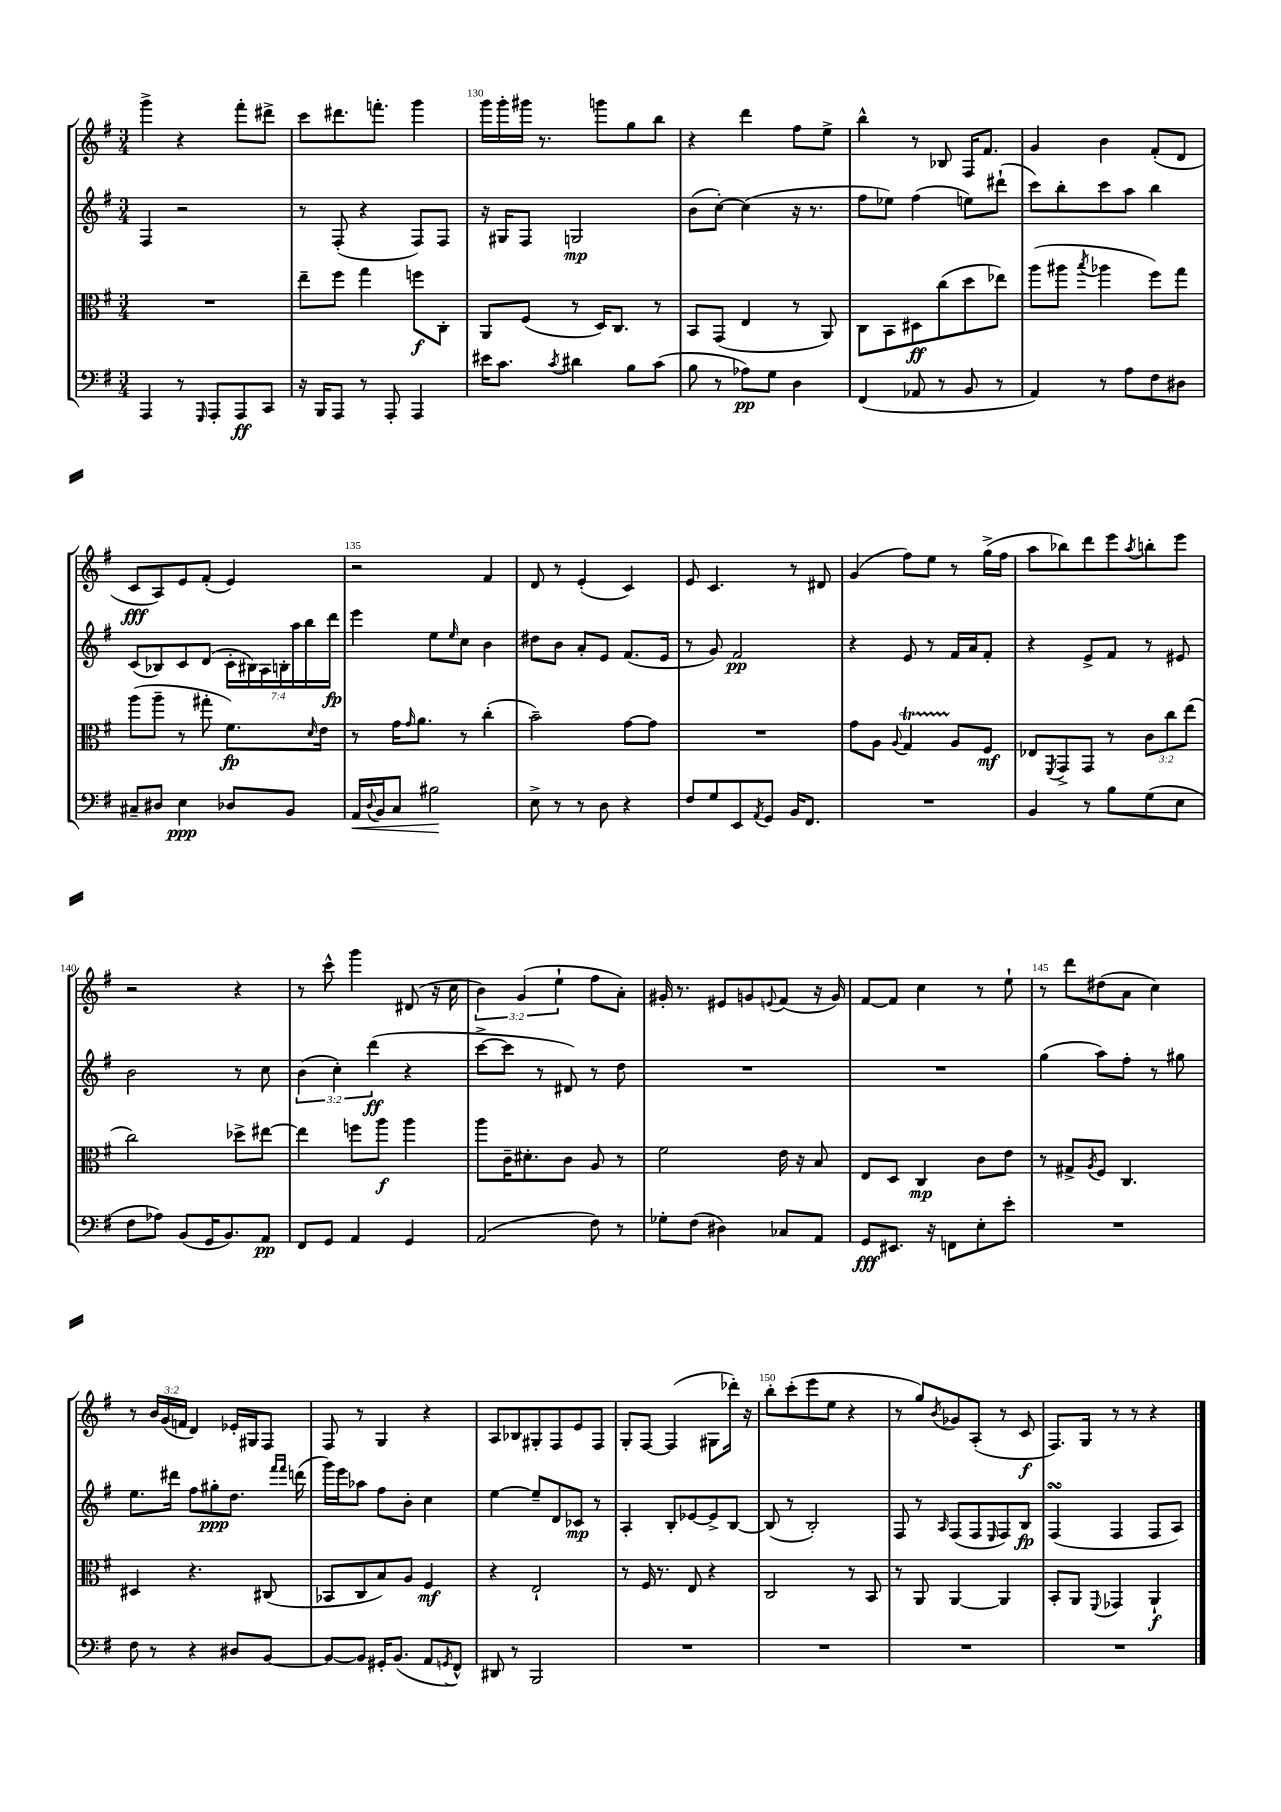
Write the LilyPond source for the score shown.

<<
\new StaffGroup <<
\new Staff = "s0" {
    \clef treble \key g \major \numericTimeSignature \time 3/4 \override Staff.TupletNumber.text = #tuplet-number::calc-fraction-text
    g'''4-> r4 fis'''8-. dis'''8-> |
    c'''8 dis'''8. f'''8.-. g'''4 |
    g'''16 g'''16-. gis'''16 r8. g'''8 g''8 b''8 |
    r4 d'''4 fis''8 e''8-> |
    b''4-^ r8 bes8 fis16 fis'8. |
    g'4 b'4 fis'8-.( d'8 |
    c'8\fff a8) e'8 fis'8-.( e'4) |
    r2 fis'4 |
    d'8 r8 e'4-.( c'4) |
    e'8 c'4. r8 dis'8 |
    g'4( fis''8) e''8 r8 g''16->( fis''16 |
    a''8 bes''8) d'''8 e'''8 \acciaccatura { a''8 } b''8-. e'''8 |
    r2 r4 |
    r8 c'''8-^ g'''4 dis'8( r16 c''16 |
    \tuplet 3/2 { b'4) g'4( e''4-! } fis''8 a'8-.) |
    gis'16-. r8. eis'8 g'8 \appoggiatura { e'8 } fis'8( r16 g'16) |
    fis'8~ fis'8 c''4 r8 e''8-! |
    r8 d'''8 dis''8( a'8 c''4) |
    r8 \tuplet 3/2 { b'16 g'16( f'16 } d'4) ees'16-. gis16 fis8 |
    fis8 r8 g4 r4 |
    a8 bes8 gis8-. fis8 e'8 fis8 |
    g8-. fis8~ fis4( gis8 des'''16-.) r16 |
    b''8-. c'''8-.( e'''8 e''8 r4 |
    r8 g''8) \acciaccatura { b'8 } ges'8 a8-.( r8 c'8\f |
    fis8.) g16 r8 r8 r4 \bar "|." |
}
\new Staff = "s1" {
    \clef treble \key g \major \numericTimeSignature \time 3/4 \override Staff.TupletNumber.text = #tuplet-number::calc-fraction-text
    fis4 r2 |
    r8 fis8-.( r4 fis8) fis8 |
    r16 gis16 fis8 g2\mp |
    b'8( c''8~-.) c''4( r16 r8. |
    fis''8 ees''8) fis''4( e''8) dis'''8-!( |
    c'''8) b''8-. c'''8 a''8 b''4 |
    c'8( bes8) c'8 d'8( \tuplet 7/4 { c'16-. bis16) a16 b16-. a''16 b''16 d'''16\fp } |
    e'''4 e''8 \grace { e''16 } c''8 b'4 |
    dis''8 b'8 a'8-. e'8 fis'8.( e'16 |
    r8 g'8) fis'2\pp |
    r4 e'8 r8 fis'16 a'16 fis'8-. |
    r4 e'8-> fis'8 r8 eis'8 |
    b'2 r8 c''8 |
    \tuplet 3/2 { b'4( c''4-.) d'''4\ff( } r4 |
    c'''8~-> c'''8 r8 dis'8) r8 d''8 |
    R2. |
    R2. |
    g''4( a''8) fis''8-. r8 gis''8 |
    e''8. dis'''16 fis''8 gis''8-.\ppp d''8. \grace { fis'''16 fis'''16 } d'''16( |
    g'''16) e'''16 aes''8 fis''8 b'8-. c''4 |
    e''4~ e''8-- d'8 ces'8\mp r8 |
    a4-. b8-. ees'8~ ees'8-> b8~ |
    b8( r8 b2-.) |
    fis8 r8 \grace { a16 } fis8( fis8 \grace { e16 } fis8) b8\fp |
    fis4\turn( fis4 fis8 a8) \bar "|." |
}
\new Staff = "s2" {
    \clef alto \key g \major \numericTimeSignature \time 3/4 \override Staff.TupletNumber.text = #tuplet-number::calc-fraction-text
    R2. |
    e''8-- fis''8 g''4 f''8\f c8-. |
    a,8 fis8( r8 d16) c8. r8 |
    b,8 g,8( e4 r8 a,8) |
    c8 b,8 dis8\ff c''8( d''8 ees''8) |
    a''8( ais''8 \acciaccatura { b''8 } aes''4 fis''8) g''8 |
    a''8( a''8-- r8 gis''8-. fis'8.\fp) \grace { d'16 } e'16 |
    r8 g'16 \grace { g'16 } a'8. r8 c''4-.( |
    b'2--) g'8~ g'8 |
    R2. |
    g'8 a8 \appoggiatura { a8 } g4\startTrillSpan a8\stopTrillSpan fis8\mf |
    ees8 \acciaccatura { fis,8 } g,8-> g,8 r8 \tuplet 3/2 { c'8 c''8 e''8( } |
    c''2) des''8-> eis''8~ |
    eis''4 f''8 a''8\f a''4 |
    a''8 c'16-- dis'8.-. c'8 a8 r8 |
    fis'2 e'16 r16 b8 |
    e8 d8 c4\mp c'8 e'8 |
    r8 gis8-> \acciaccatura { a8 } fis8 c4. |
    dis4 r4. cis8( |
    bes,8 c8 b8) a8 fis4\mf |
    r4 e2-! |
    r8 fis16 r8. e8 r4 |
    c2 r8 b,8 |
    r8 a,8 a,4~ a,4 |
    b,8-. a,8 \appoggiatura { fis,8 } ges,4 a,4-!\f \bar "|." |
}
\new Staff = "s3" {
    \clef bass \key g \major \numericTimeSignature \time 3/4
    a,,4 r8 \grace { g,,16 } a,,8-. a,,8\ff c,8 |
    r16 b,,16 a,,8 r8 a,,8-. a,,4 |
    eis'16 c'8. \acciaccatura { c'8 } dis'4 b8 c'8( |
    b8 r8 aes8\pp) g8 d4 |
    fis,4( aes,8 r8 b,8 r8 |
    a,4) r8 a8 fis8 dis8 |
    cis8-- dis8 e4\ppp des8 b,8 |
    a,16\< \appoggiatura { d8 } b,16 c8 bis2\! |
    e8-> r8 r8 d8 r4 |
    fis8 g8 e,8 \acciaccatura { a,8 } g,8 b,16 fis,8. |
    R2. |
    b,4 r8 b8 g8( e8 |
    fis8 aes8) b,8( g,16 b,8.) a,8\pp |
    fis,8 g,8 a,4 g,4 |
    a,2( fis8) r8 |
    ges8-. fis8( dis4) ces8 a,8 |
    g,8\fff eis,8. r16 f,8 e8-. e'8-. |
    R2. |
    fis8 r8 r4 dis8 b,8~ |
    b,8~ b,8 gis,16-. b,8.( a,8 \acciaccatura { g,8 } fis,8-^) |
    dis,8 r8 b,,2 |
    R2. |
    R2. |
    R2. |
    R2. \bar "|." |
}
>>
>>
\layout { \context { \Score currentBarNumber = #128 \override BarNumber.break-visibility = ##(#f #t #t) barNumberVisibility = #(every-nth-bar-number-visible 5) } }
